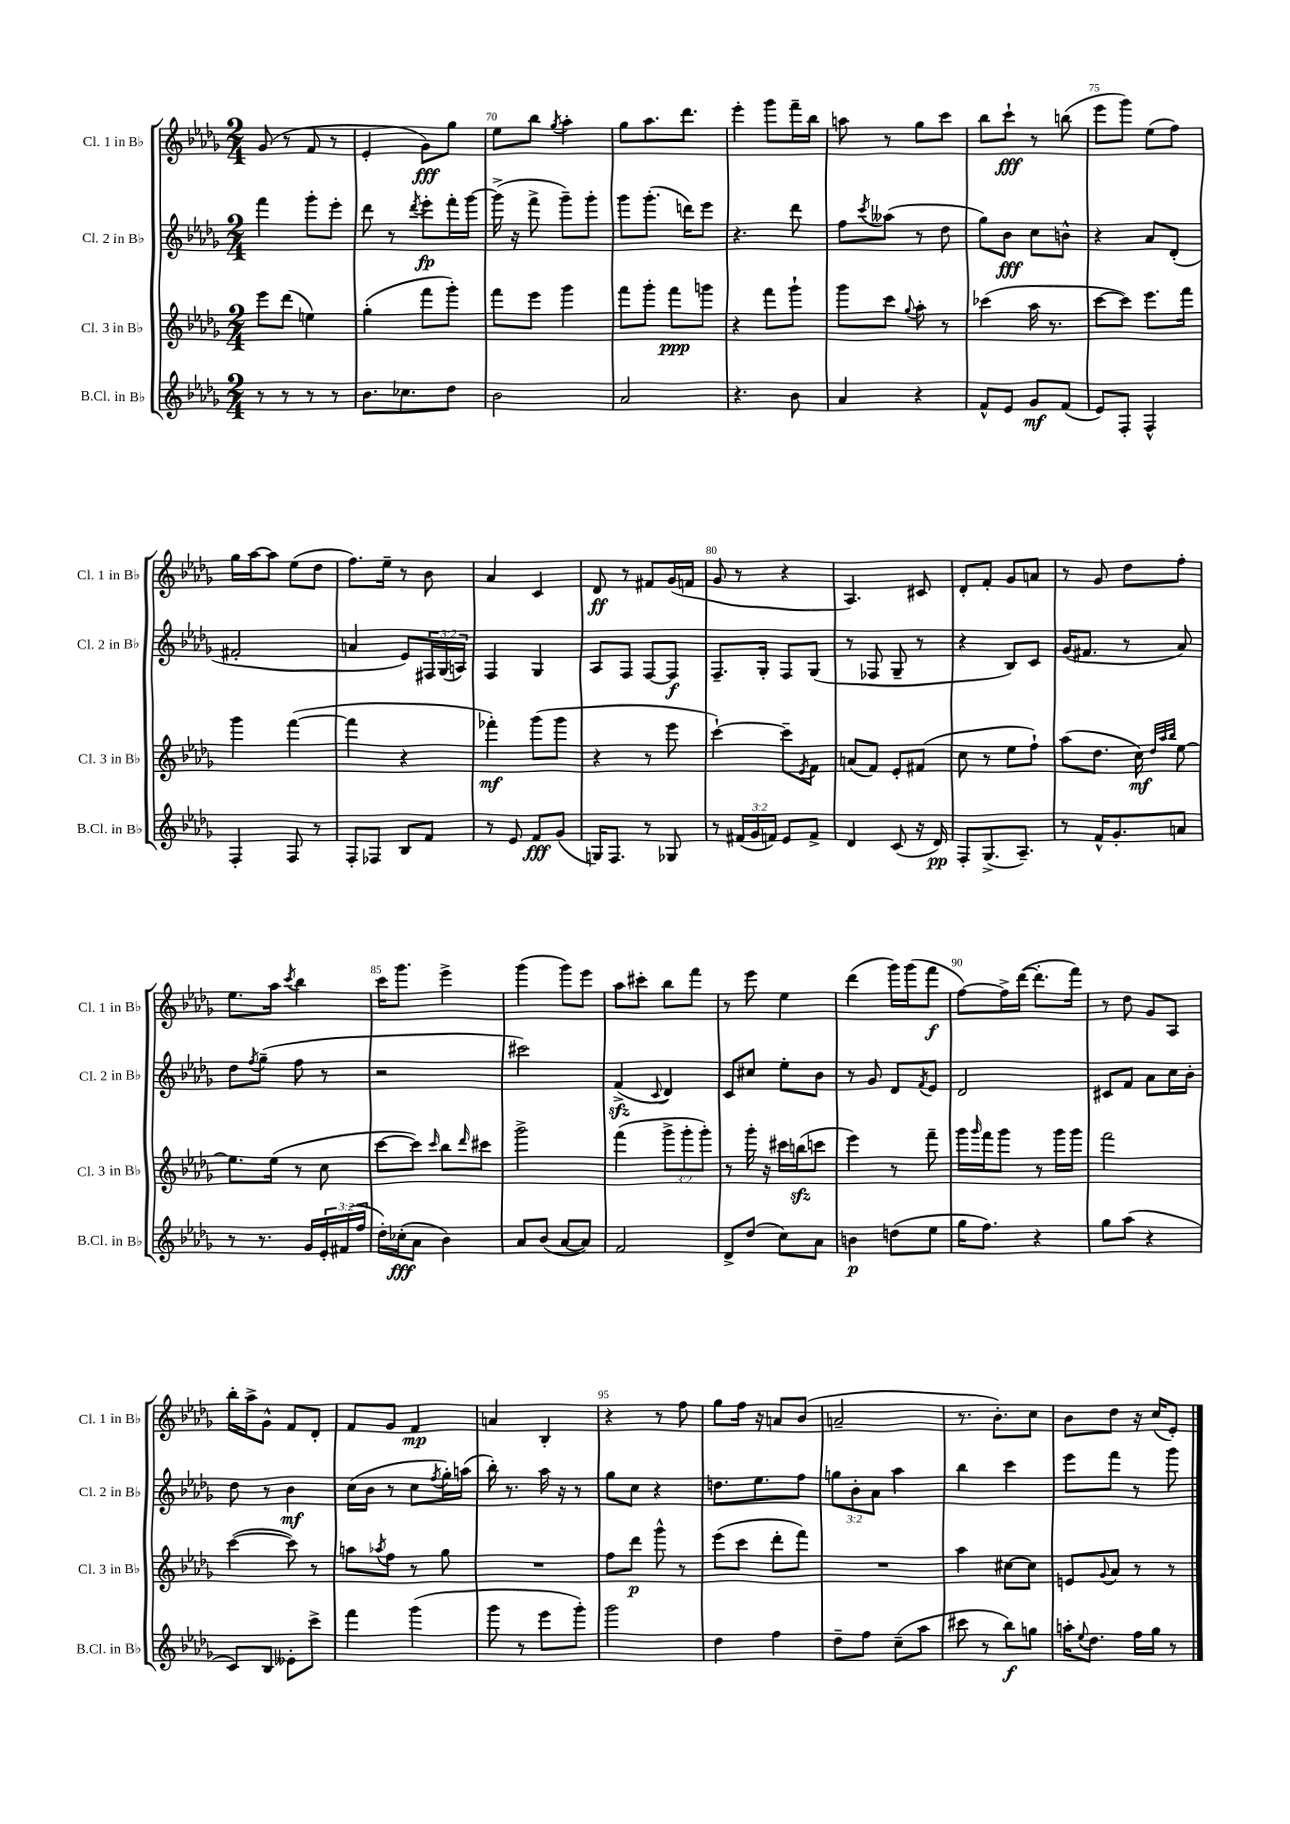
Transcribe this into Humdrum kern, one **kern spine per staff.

**kern	**kern	**kern	**kern
*staff4	*staff3	*staff2	*staff1
*clefG2	*clefG2	*clefG2	*clefG2
*k[b-e-a-d-g-]	*k[b-e-a-d-g-]	*k[b-e-a-d-g-]	*k[b-e-a-d-g-]
*M2/4	*M2/4	*M2/4	*M2/4
8r	8eee-\L	4fff\	(8g-/
8r	(8ddd-\J	.	8r
8r	4ee\)	8ggg-'\L	8f/
8r	.	8eee-'\J	8r
=	=	=	=
8.b-\L	(4gg-'\	8ddd-\	4e-'/
.	.	8r	.
8.cc-\	.	.	.
.	.	8qddd-/	.
.	8fff\L	8eee-'\L	8g-\L)
8dd-\J	8ggg-'\J)	16fff'\L	8gg-\J
.	.	[16ggg-\JJ	.
=	=	=	=
2b-\	8fff\L	(16ggg-^\]	8ee-\L
.	.	16r	.
.	8eee-\J	8fff^\	8bb-\J
.	.	.	8qgg-/
.	4ggg-\	8ggg-~\L)	4aa-'\
.	.	8ggg-'\J	.
=	=	=	=
2a-/	8fff\L	8ggg-\L	8gg-\L
.	8ggg-'\J	(8.ggg-'\J	8.aa-\
.	8fff\L	.	.
.	.	16ddd\LK)	8.ddd-\J
.	8ggg\J	8eee-\J	.
=	=	=	=
4.r	4r	4.r	4eee-'\
.	8fff\L	.	8ggg-\L
8b-\	8ggg-`\J	8ddd-\	16fff~\L
.	.	.	16bb-\JJ
=	=	=	=
4a-/	8ggg-\L	8ff\L	8aa\
.	.	8qccc/	.
.	8ccc\J	(8aa--\J	8r
.	8qqgg-/	.	.
4r	8aa-'\	8r	8gg-\L
.	8r	8dd-\	8ccc\J
=	=	=	=
8f^^/L	(4ccc-\	8gg-\L)	8bb-\L
8e-/J	.	8b-\J	8ccc`\J
8g-/L	16aa-\	8cc\L	8r
.	8.r	.	.
(8f/J	.	8b^^\J	(8bb\
=	=	=	=
8e-/L)	[8ccc\L	4r	8eee-\L
8F'/J	8ccc\]J)	.	8ggg-\J)
4F^^/	8.eee-\L	8a-/L	(8ee-\L
.	.	(8d-'/J	8ff\J)
.	16fff\Jk	.	.
=	=	=	=
4F'/	4ggg-\	2f#'/	16gg-\LL
.	.	.	[16aa-\J
.	.	.	8aa-\]J
8F/	([4fff\	.	(8ee-\L
8r	.	.	8dd-\J
=	=	=	=
8F'/L	4fff\]	4a/	8.ff\L)
8F-/J	.	.	.
.	.	.	16ee-~\Jk
8B-/L	4r	8e-/L)	8r
8f/J	.	24F#/L	8b-\
.	.	(24G-/	.
.	.	24A/JJ)	.
=	=	=	=
8r	4fff-'\)	4F/	4a-/
8e-/	.	.	.
8f/L	(8ggg-\L	4G-/	4c/
(8g-/J	8ggg-\J	.	.
=	=	=	=
16G/LK)	4r	8A-/L	8d-/
8.F/J	.	.	.
.	.	8F/J	8r
8r	8r	[8F/L	8f#/L
8G-/	8eee-\	8F/]J	(16g-/L
.	.	.	16f/JJ
=	=	=	=
8r	[4ccc`\)	8.F~/L	8g-/
(24f#/LL	.	.	8r
24g-/	.	.	.
.	.	16G-'/Jk	.
24f/JJ)	.	.	.
8e-/L	8ccc~\]L	8F/L	4r
.	8qe-/	.	.
8f^/J	8f\J	(8G-/J	.
=	=	=	=
4d-/	(8a/L	8r	4.A-/)
.	8f/J)	8F-/	.
(8c/	8e-'/L	8G-~/	.
16r	(8f#/J	8r	8c#/
16d-/)	.	.	.
=	=	=	=
8F'/L	8cc\	4r	8d-'/L
(8.G-^/	8r	.	8f'/J
.	8ee-\L	8B-/L)	8g-/L
8.A-~/J)	.	.	.
.	8ff`\J)	8c/J	8a/J
=	=	=	=
8r	(8aa-\L	(16g-/LK	8r
.	.	8.f#/J	.
16f^^/LK	8.dd-\J	.	8g-/
8.g-'/	.	.	.
.	.	8r	8dd-\L
.	16cc\)	.	.
.	32qqdd-/LLL	.	.
.	32qqaa-/	.	.
.	32qqbb-/JJJ	.	.
8a/J	[8ee-\	8a-/)	8ff'\J
=	=	=	=
8r	8.ee-\]L	8dd-\L	8.ee-\L
.	.	8qff/	.
8.r	.	(8gg-~\J	.
.	(16ee-\Jk	.	16aa-\Jk
.	.	.	8qccc/
.	8r	8ff\	4bb-\
16g-/LL	.	.	.
24e-'/	8cc\	8r	.
(24f#/	.	.	.
24ff/JJ	.	.	.
=	=	=	=
16dd-'\LL)	[8ccc\L	2r	16ccc\LK
(16cc-'\J	.	.	8.ggg-\J
8a-\J	8ccc\]J)	.	.
.	16qqccc/	.	.
4b-\)	8bb-\L	.	4eee-^\
.	16qqddd-/	.	.
.	8ccc#\J	.	.
=	=	=	=
8a-/L	2ggg-^\	2ccc#\)	(4ggg-\
(8b-/J	.	.	.
[8a-/L	.	.	8ggg-\L)
8a-/]J)	.	.	8eee-\J
=	=	=	=
2f/	(4fff\	(4f^/	8aa-\L
.	.	.	8ccc#'\J
.	.	8qqc/	.
.	12ggg-^\L	4d-/)	8bb-\L
.	12ggg-'\	.	.
.	.	.	8fff\J
.	12ggg-'\J)	.	.
=	=	=	=
8d-^/L	8r	8c/L	8r
(8dd-/J	16ggg-'\	8cc#/J	8eee-\
.	16r	.	.
8cc\L)	16ccc#\LL	8ee-'\L	4ee-\
.	(16bb\J	.	.
8a-\J	8ccc\J	8b-\J	.
=	=	=	=
4b\	4eee-\)	8r	(4ddd-\
.	.	8g-/	.
(8dd\L	8r	8d-/L	16ggg-\LL)
.	.	.	(16ggg-\J
.	.	8qf/	.
8ee-\J	8fff~\	8e-/J	8fff\J
=	=	=	=
16gg-\LK	16ggg-\LL	2d-/	[8ff\L)
.	16qqggg-/	.	.
8.ff\J)	16fff\J	.	.
.	8ggg-\J	.	16ff^\]L
.	.	.	([16ddd-\JJ
4r	8r	.	8.ddd-'\]L
.	16ggg-\LL	.	.
.	16ggg-\JJ	.	16fff\Jk)
=	=	=	=
8gg-\L	2fff\	8c#/L	8r
(8aa-\J	.	8f/J	8dd-\
4r	.	8a-\L	8g-/L
.	.	16cc\L	8A-/J
.	.	16b-'\JJ	.
=	=	=	=
8c/L)	([4ccc\	8dd-\	16bb-'\LL
.	.	.	16aa-^\J
8B-/J	.	8r	8g-^^\J
8e--'\L	8ccc\])	4b-\	8f/L
8ccc^\J	8r	.	8d-'/J
=	=	=	=
4fff\	8aa\L	(16cc\LL	8f/L
.	.	16b-\JJ	.
.	8qaa-/	.	.
.	8ff\J	8r	8g-/J
(4ggg-\	8r	8cc\L	4f/
.	.	8qff/	.
.	8gg-\	16gg-'\L)	.
.	.	(16aa\JJ	.
=	=	=	=
8ggg-\	2r	16bb-'\)	4a/
.	.	8.r	.
8r	.	.	.
8eee-\L	.	16aa-\	4B-'/
.	.	16r	.
8ggg-'\J)	.	8r	.
=	=	=	=
2ggg-\	8ff\L	8gg-\L	4r
.	8ddd-\J	8cc\J	.
.	8ggg-^^\	4r	8r
.	8r	.	8ff\
=	=	=	=
4dd-\	(8eee-\L	8.dd\L	8gg-\L
.	8ccc\J	.	16ff\Jk
.	.	8.ee-\	16r
4ff\	8ddd-'\L	.	8a/L
.	8fff\J)	8ff\J	(8b-/J
=	=	=	=
8dd-~\L	2r	12gg\L	2a~/
.	.	12b-'\	.
8ff\J	.	.	.
.	.	12a-\J	.
(8cc~\L	.	4aa-\	.
8aa-\J	.	.	.
=	=	=	=
8ccc#\	4aa-\	4bb-\	8.r
8r	.	.	.
.	.	.	8.b-'\L)
8bb-\L)	[8cc#\L	4ccc\	.
8gg\J	8cc#\]J	.	8cc\J
=	=	=	=
16aa'\LK	8e/L	8eee-\L	8b-\L
8qqee-/	.	.	.
8.dd-\J	.	.	.
.	8qqg-/	.	.
.	8a-/J	8fff\J	8dd-\J
16ff\LL	8r	8r	16r
16gg-\JJ	.	.	(16cc/LK
8r	8r	8ggg-\	8e-'/J)
==	==	==	==
*-	*-	*-	*-
